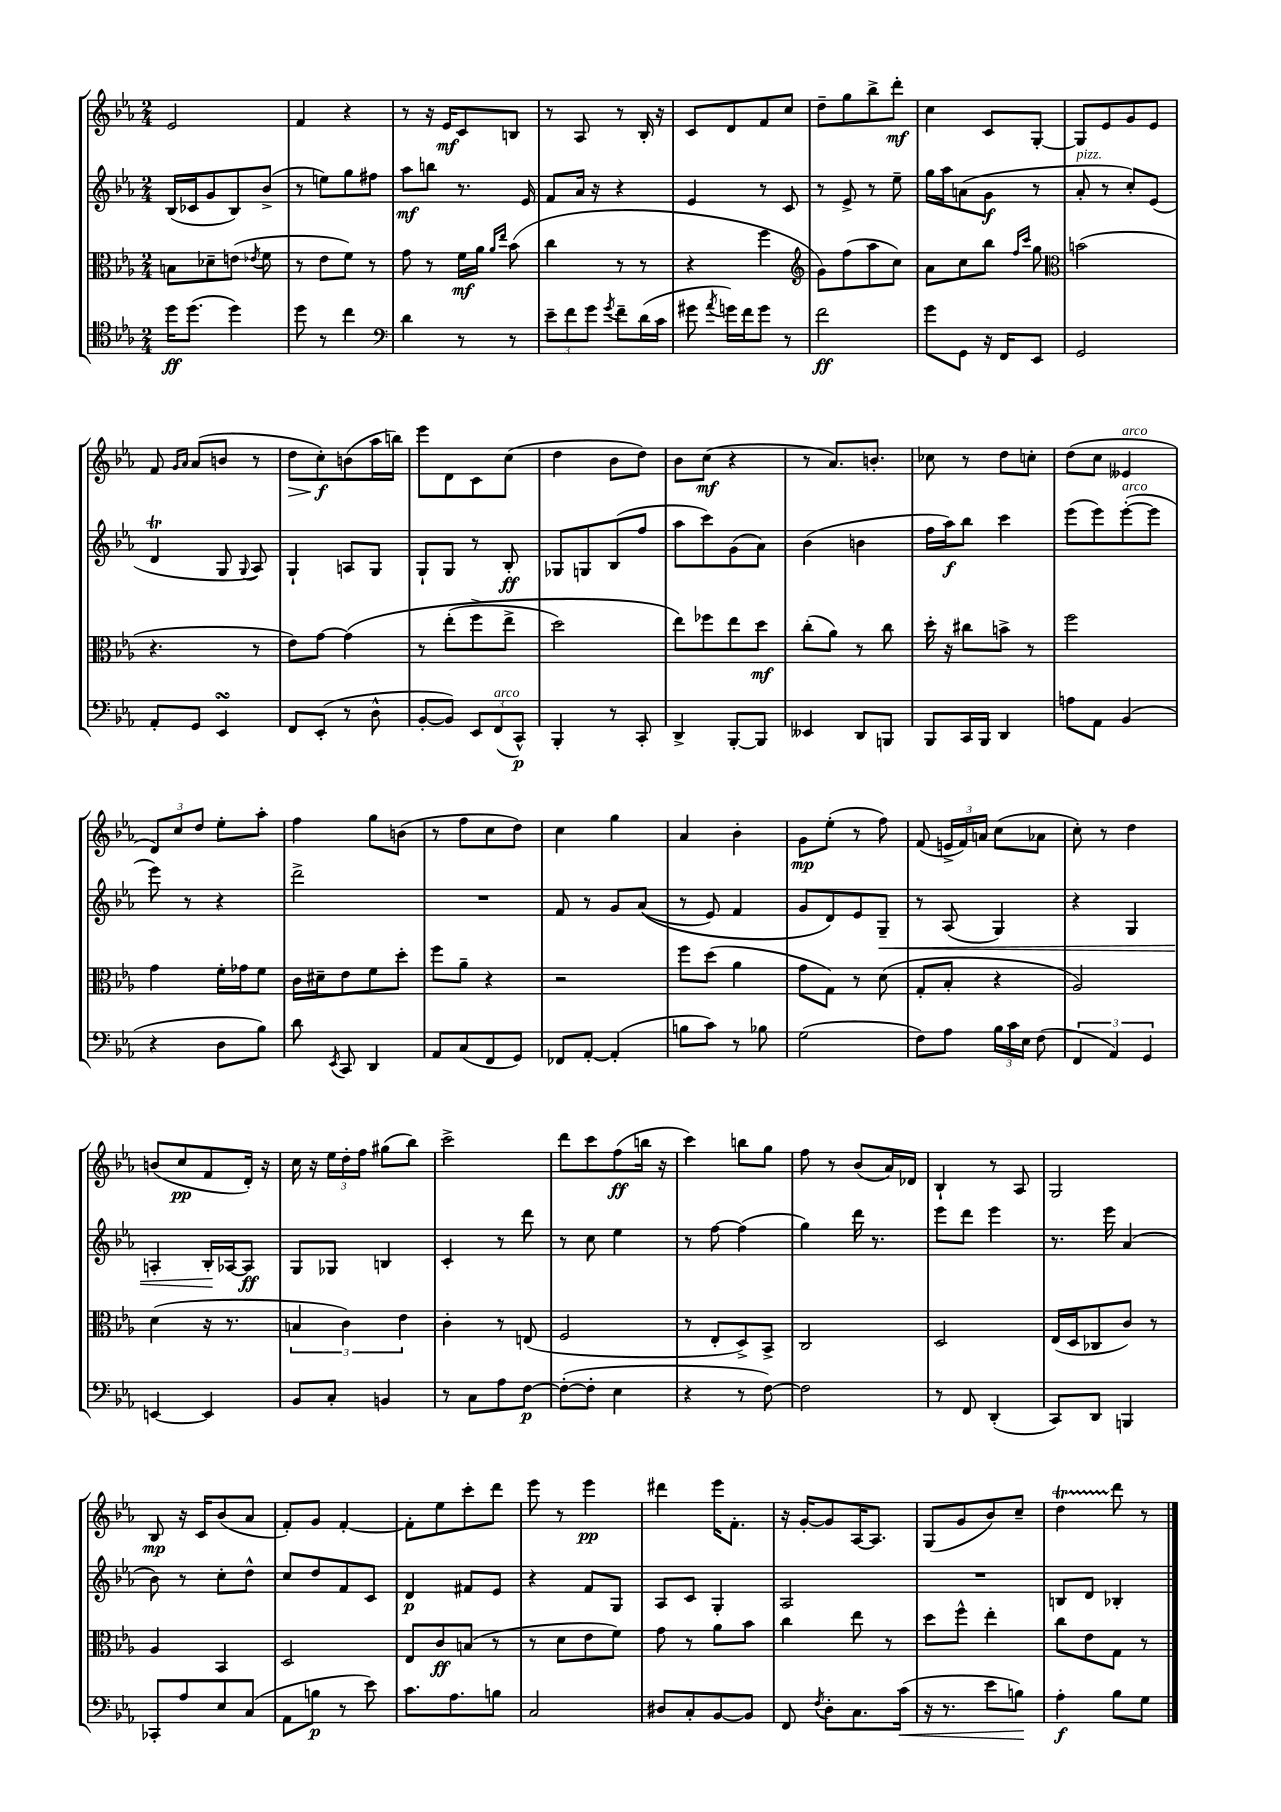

**kern	**dynam	**kern	**dynam	**kern	**dynam	**kern	**dynam
*part4	*part4	*part3	*part3	*part2	*part2	*part1	*part1
*staff4	*staff4	*staff3	*staff3	*staff2	*staff2	*staff1	*staff1
*clefC4	*	*clefC3	*	*clefG2	*	*clefG2	*
*k[b-e-a-]	*	*k[b-e-a-]	*	*k[b-e-a-]	*	*k[b-e-a-]	*
*M2/4	*	*M2/4	*	*M2/4	*	*M2/4	*
=140	=140	=140	=140	=140	=140	=140	=140
16dd\KL	ff	8Bn\L	.	(16B-/LL	.	2e-/	.
(8.dd\J	.	.	.	16c-X/J	.	.	.
.	.	8d-X~\	.	8g/	.	.	.
4dd\)	.	(8en\J	.	8B-/)	.	.	.
.	.	8qe-X/	.	.	.	.	.
.	.	8f\	.	(8b-^/J	.	.	.
=141	=141	=141	=141	=141	=141	=141	=141
8dd\	.	8r	.	8r	.	4f/	.
8r	.	8e-\L	.	8een\L)	.	.	.
4cc\	.	8f\J)	.	8gg\	.	4r	.
.	.	8r	.	8ff#X\J	.	.	.
=142	=142	=142	=142	=142	=142	=142	=142
*clefF4	*	*	*	*	*	*	*
4d\	.	8g\	.	8aa-\L	mf	8r	.
.	.	8r	.	8bbn\J	.	16r	.
.	.	.	.	.	.	16e-/KL	mf
8r	.	16f\LL	mf	8.r	.	8c/	.
.	.	16a-\JJ	.	.	.	.	.
.	.	16qqa-/LL	.	.	.	.	.
.	.	16qqee-/JJ	.	.	.	.	.
8r	.	(8b-\	.	.	.	8Bn/J	.
.	.	.	.	16e-/	.	.	.
=143	=143	=143	=143	=143	=143	=143	=143
12e-~\L	.	4cc\	.	8f/L	.	8r	.
12f\	.	.	.	.	.	.	.
.	.	.	.	16a-/Jk	.	8A-/	.
12g\J	.	.	.	.	.	.	.
.	.	.	.	16r	.	.	.
8qg/	.	.	.	.	.	.	.
8f~\L	.	8r	.	4r	.	8r	.
(16d\L	.	8r	.	.	.	16B-'/	.
16c\JJ	.	.	.	.	.	16r	.
=144	=144	=144	=144	=144	=144	=144	=144
8g#X\	.	4r	.	4e-/	.	8c/L	.
8qa-/	.	.	.	.	.	.	.
16gn\LL)	.	.	.	.	.	8d/	.
16f\J	.	.	.	.	.	.	.
8g\J	.	4ff\	.	8r	.	8f/	.
8r	.	.	.	8c/	.	8cc/J	.
=145	=145	=145	=145	=145	=145	=145	=145
*	*	*clefG2	*	*	*	*	*
2f\	ff	8g\L)	.	8r	.	8dd~\L	.
.	.	(8ff\	.	8e-^/	.	8gg\	.
.	.	8aa-\	.	8r	.	8bb-^\	.
.	.	8cc\J)	.	8ee-~\	.	8ddd'\J	mf
=146	=146	=146	=146	=146	=146	=146	=146
8g\L	.	8a-\L	.	16gg\LL	.	4cc\	.
.	.	.	.	16aa-\J	.	.	.
8GG\J	.	8cc\	.	(8an\	.	.	.
16r	.	8bb-\J	.	8g\J	f	8c/L	.
16FF/KL	.	.	.	.	.	.	.
.	.	16qqff/LL	.	.	.	.	.
.	.	16qqccc/JJ	.	.	.	.	.
8EE-/J	.	8gg\	.	8r	.	[8G'/J	.
=147	=147	=147	=147	=147	=147	=147	=147
*	*	*clefC3	*	*	*	*	*
!	!	!	!	!LO:TX:a:i:t=pizz.	!	!	!
2GG/	.	(2bn\	.	8a-'/	.	8G/L]	.
.	.	.	.	8r	.	8e-/	.
.	.	.	.	8cc'/L)	.	8g/	.
.	.	.	.	(8e-/J	.	8e-/J	.
!!LO:LB:g=z
=148	=148	=148	=148	=148	=148	=148	=148
8AA-'/L	.	4.r	.	4dt/	.	8f/	.
.	.	.	.	.	.	16qqg/LL	.
.	.	.	.	.	.	16qqa-/JJ	.
8GG/J	.	.	.	.	.	(8a-/L	.
4EE-sSSs/	.	.	.	8G/	.	8bn/J	.
.	.	.	.	8qqG/	.	.	.
.	.	8r	.	8A-/)	.	8r	.
=149	=149	=149	=149	=149	=149	=149	=149
!	!	!	!	!	!	!	!LO:HP:b
8FF/L	.	8e-\L)	.	4G`/	.	8dd\L	>
(8EE-'/J	.	[8g\J	.	.	.	8cc'\)	f
8r	.	(4g\]	.	8An/L	.	(8bn\	]
8D^^\	.	.	.	8G/J	.	16aa-\L	.
.	.	.	.	.	.	16bbn\JJ)	.
=150	=150	=150	=150	=150	=150	=150	=150
[8BB-'/L	.	8r	.	8G`/L	.	8eee-\L	.
8BB-/J])	.	(8ee-'\L	.	8G/J	.	8d\	.
12EE-/L	.	8ff^\	.	8r	.	8c\	.
!LO:TX:a:i:t=arco	!	!	!	!	!	!	!
(12FF/	.	.	.	.	.	.	.
.	.	8ee-^\J	.	8B-'/	ff	(8cc\J	.
12CC^^/J)	p	.	.	.	.	.	.
=151	=151	=151	=151	=151	=151	=151	=151
4BBB-'/	.	2dd\)	.	8G-X/L	.	4dd\	.
.	.	.	.	8Gn/	.	.	.
8r	.	.	.	(8B-/	.	8b-\L	.
8CC'/	.	.	.	8ff/J	.	8dd\J)	.
=152	=152	=152	=152	=152	=152	=152	=152
4DD^/	.	8ee-\L)	.	8aa-\L	.	8b-\L	.
.	.	8ff-X\	.	8ccc\)	.	(8cc\J	mf
[8BBB-'/L	.	8ee-\	.	(8g\	.	4r	.
8BBB-/J]	.	8dd\J	mf	8a-\J)	.	.	.
=153	=153	=153	=153	=153	=153	=153	=153
4EE--X/	.	(8cc'\L	.	(4b-\	.	8r	.
.	.	8a-\J)	.	.	.	8.a-/L)	.
8DD/L	.	8r	.	4bn\	.	.	.
.	.	.	.	.	.	8.bn'/J	.
8BBBn/J	.	8cc\	.	.	.	.	.
=154	=154	=154	=154	=154	=154	=154	=154
8BBB-/L	.	16dd'\	.	16ff\LL	.	8cc-X\	.
.	.	16r	.	16aa-\J)	f	.	.
16CC/L	.	8cc#X\L	.	8bb-\J	.	8r	.
16BBB-/JJ	.	.	.	.	.	.	.
4DD/	.	8bn^\J	.	4ccc\	.	8dd\L	.
.	.	8r	.	.	.	8ccn'\J	.
=155	=155	=155	=155	=155	=155	=155	=155
8An\L	.	2ff\	.	(8eee-\L	.	(8dd\L	.
8AA-\J	.	.	.	8eee-\)	.	8cc\J	.
!	!	!	!	!	!	!LO:TX:a:i:t=arco	!
!	!	!	!	!LO:TX:a:i:t=arco	!	!	!
(4BB-/	.	.	.	([8eee-'\	.	4e--X/	.
.	.	.	.	8eee-\J]	.	.	.
!!LO:LB:g=z
=156	=156	=156	=156	=156	=156	=156	=156
4r	.	4g\	.	8eee-\)	.	12d/L)	.
.	.	.	.	.	.	12cc/	.
.	.	.	.	8r	.	.	.
.	.	.	.	.	.	12dd/J	.
8D\L	.	16f'\LL	.	4r	.	8ee-'\L	.
.	.	16g-X\J	.	.	.	.	.
8B-\J)	.	8f\J	.	.	.	8aa-'\J	.
=157	=157	=157	=157	=157	=157	=157	=157
8d\	.	16c\LL	.	2ddd^\	.	4ff\	.
.	.	16d#X~\J	.	.	.	.	.
8qEE-/	.	.	.	.	.	.	.
8CC/	.	8e-\	.	.	.	.	.
4DD/	.	8f\	.	.	.	8gg\L	.
.	.	8dd'\J	.	.	.	(8bn\J	.
=158	=158	=158	=158	=158	=158	=158	=158
8AA-/L	.	8ff\L	.	2r	.	8r	.
(8C/	.	8a-~\J	.	.	.	8ff\L	.
8FF/	.	4r	.	.	.	8cc\	.
8GG/J)	.	.	.	.	.	8dd\J)	.
=159	=159	=159	=159	=159	=159	=159	=159
8FF-X/L	.	2r	.	8f/	.	4cc\	.
[8AA-'/J	.	.	.	8r	.	.	.
(4AA-'/]	.	.	.	8g/L	.	4gg\	.
.	.	.	.	((8a-/J	.	.	.
=160	=160	=160	=160	=160	=160	=160	=160
8Bn\L	.	8ff\L	.	8r	.	4a-/	.
8c\J)	.	(8dd\J	.	8e-/)	.	.	.
8r	.	4a-\	.	4f/	.	4b-'\	.
8B-X\	.	.	.	.	.	.	.
=161	=161	=161	=161	=161	=161	=161	=161
(2G\	.	8g\L	.	8g/L	.	8g\L	mp
.	.	8G\J)	.	8d/)	.	(8ee-'\J	.
.	.	8r	.	8e-/	.	8r	.
!	!	!	!	!	!LO:HP:b	!	!
.	.	(8d\	.	8G~/J	<	8ff\)	.
=162	=162	=162	=162	=162	=162	=162	=162
8F\L)	.	8G'/L	.	8r	.	(8f/	.
8A-\J	.	8B-'/J	.	(8A-/	.	24en^/LL	.
.	.	.	.	.	.	24f/)	.
.	.	.	.	.	.	24an/JJ	.
24B-\LL	.	4r	.	4G/)	.	(8cc\L	.
24c\	.	.	.	.	.	.	.
24E-\JJ	.	.	.	.	.	.	.
(8F\	.	.	.	.	.	8a-X\J	.
=163	=163	=163	=163	=163	=163	=163	=163
6FF/	.	2A-/)	.	4r	.	8cc'\)	.
.	.	.	.	.	.	8r	.
6AA-/)	.	.	.	.	.	.	.
.	.	.	.	4G/	.	4dd\	.
6GG/	.	.	.	.	.	.	.
!!LO:LB:g=z
=164	=164	=164	=164	=164	=164	=164	=164
[4EEn/	.	(4d\	.	4An'/	.	(8bn/L	.
.	.	.	.	.	.	8cc/	pp
4EE/]	.	16r	.	16B-'/LL	.	8f/	.
.	.	8.r	.	[16A-X/J	[	.	.
.	.	.	.	8A-/J]	ff	16d'/Jk)	.
.	.	.	.	.	.	16r	.
=165	=165	=165	=165	=165	=165	=165	=165
8BB-/L	.	6Bn/	.	8G/L	.	16cc\	.
.	.	.	.	.	.	16r	.
8C'/J	.	.	.	8G-X/J	.	24ee-\LL	.
.	.	6c\)	.	.	.	24dd'\	.
.	.	.	.	.	.	24ff\JJ	.
4BBn/	.	.	.	4Bn/	.	(8gg#X\L	.
.	.	6e-\	.	.	.	.	.
.	.	.	.	.	.	8bb-\J)	.
=166	=166	=166	=166	=166	=166	=166	=166
8r	.	4c'\	.	4c'/	.	2ccc^\	.
8C\L	.	.	.	.	.	.	.
8A-\	.	8r	.	8r	.	.	.
[8F\J	p	(8En/	.	8ddd\	.	.	.
=167	=167	=167	=167	=167	=167	=167	=167
(8F'\L_	.	2F/	.	8r	.	8ddd\L	.
8F'\J]	.	.	.	8cc\	.	8ccc\	.
4E-\	.	.	.	4ee-\	.	(8ff\	ff
.	.	.	.	.	.	16bbn\Jk	.
.	.	.	.	.	.	16r	.
=168	=168	=168	=168	=168	=168	=168	=168
4r	.	8r	.	8r	.	4ccc\)	.
.	.	8E-'/L	.	[8ff\	.	.	.
8r	.	8D^/)	.	(4ff\]	.	8bbn\L	.
[8F\)	.	8BB-^/J	.	.	.	8gg\J	.
=169	=169	=169	=169	=169	=169	=169	=169
2F\]	.	2C/	.	4gg\)	.	8ff\	.
.	.	.	.	.	.	8r	.
.	.	.	.	16ddd\	.	(8b-/L	.
.	.	.	.	8.r	.	.	.
.	.	.	.	.	.	16a-/L)	.
.	.	.	.	.	.	16d-X/JJ	.
=170	=170	=170	=170	=170	=170	=170	=170
8r	.	2D/	.	8eee-\L	.	4B-`/	.
8FF/	.	.	.	8ddd\J	.	.	.
(4DD'/	.	.	.	4eee-\	.	8r	.
.	.	.	.	.	.	8A-/	.
=171	=171	=171	=171	=171	=171	=171	=171
8CC/L)	.	(16E-/LL	.	8.r	.	2G/	.
.	.	16D/J	.	.	.	.	.
8DD/J	.	8C-X/	.	.	.	.	.
.	.	.	.	16eee-\	.	.	.
4BBBn/	.	8c/J)	.	(4a-/	.	.	.
.	.	8r	.	.	.	.	.
!!LO:LB:g=z
=172	=172	=172	=172	=172	=172	=172	=172
8CC-X'/L	.	4A-/	.	8b-\)	.	8B-/	mp
8A-/	.	.	.	8r	.	16r	.
.	.	.	.	.	.	16c/KL	.
8E-/	.	4BB-/	.	8cc'\L	.	(8b-/	.
(8C/J	.	.	.	8dd^^\J	.	8a-/J	.
=173	=173	=173	=173	=173	=173	=173	=173
8AA-\L	.	2D/	.	8cc/L	.	8f'/L)	.
8Bn\J	p	.	.	8dd/	.	8g/J	.
8r	.	.	.	8f/	.	[4f'/	.
8e-\)	.	.	.	8c/J	.	.	.
=174	=174	=174	=174	=174	=174	=174	=174
8.c\L	.	8E-/L	.	4d/	p	8f'\L]	.
.	.	8c/	ff	.	.	8ee-\	.
8.A-\	.	.	.	.	.	.	.
.	.	(8Bn/J	.	8f#X/L	.	8ccc'\	.
8Bn\J	.	8r	.	8e-/J	.	8ddd\J	.
=175	=175	=175	=175	=175	=175	=175	=175
2C/	.	8r	.	4r	.	8eee-\	.
.	.	8d\L	.	.	.	8r	.
.	.	8e-\	.	8f/L	.	4eee-\	pp
.	.	8f\J)	.	8G/J	.	.	.
=176	=176	=176	=176	=176	=176	=176	=176
8D#X/L	.	8g\	.	8A-/L	.	4ddd#X\	.
8C'/	.	8r	.	8c/J	.	.	.
[8BB-/	.	8a-\L	.	4G'/	.	16eee-\KL	.
.	.	.	.	.	.	8.f'\J	.
8BB-/J]	.	8b-\J	.	.	.	.	.
=177	=177	=177	=177	=177	=177	=177	=177
8FF/	.	4cc\	.	2A-/	.	16r	.
.	.	.	.	.	.	[16g'/KL	.
8qF/	.	.	.	.	.	.	.
8D'\L	.	.	.	.	.	8g/]	.
8.C\	.	8ee-\	.	.	.	[16A-/K	.
.	.	.	.	.	.	8.A-/J]	.
.	.	8r	.	.	.	.	.
!	!LO:HP:b	!	!	!	!	!	!
(16c\Jk	<	.	.	.	.	.	.
=178	=178	=178	=178	=178	=178	=178	=178
16r	.	8dd\L	.	2r	.	(8G/L	.
8.r	.	.	.	.	.	.	.
.	.	8ff^^\J	.	.	.	8g/	.
8e-\L	.	4ee-'\	.	.	.	8b-/)	.
8Bn\J)	.	.	.	.	.	8cc~/J	.
.	[	.	.	.	.	.	.
=179	=179	=179	=179	=179	=179	=179	=179
4A-'\	f	8cc\L	.	8Bn/L	.	4ddt\	.
.	.	8e-\	.	8d/J	.	.	.
8B-\L	.	8G\J	.	4B-X'/	.	8ddd\	.
8G\J	.	8r	.	.	.	8r	.
==	==	==	==	==	==	==	==
*-	*-	*-	*-	*-	*-	*-	*-
